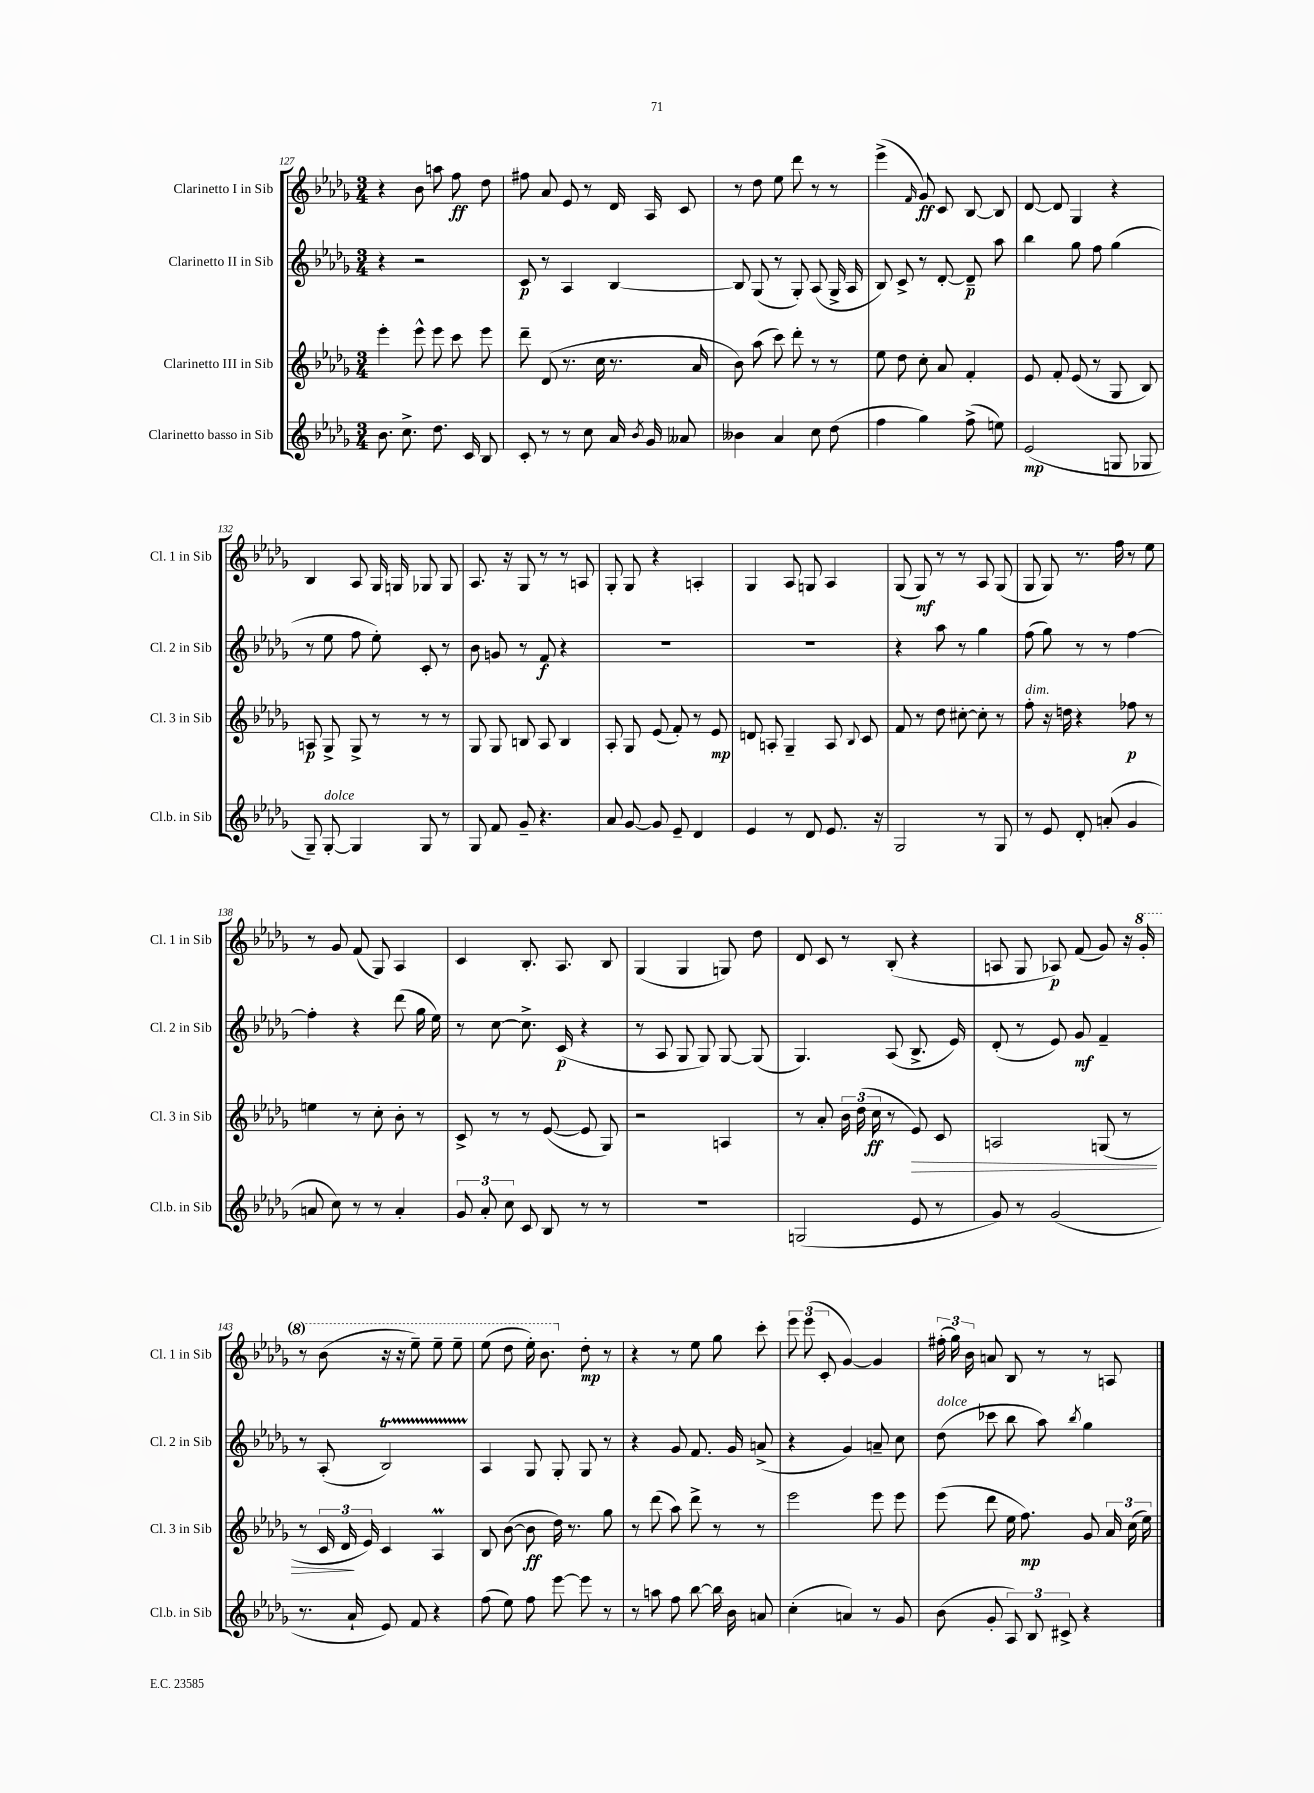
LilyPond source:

<<
\new StaffGroup <<
\new Staff = "s0" \with { instrumentName = "Clarinetto I in Sib" shortInstrumentName = "Cl. 1 in Sib" } {
    \clef treble \key des \major \numericTimeSignature \time 3/4
    \autoBeamOff r4 bes'8 a''8 f''8\ff des''8 |
    fis''8 aes'8 ees'8 r8 des'16 aes16 c'8 |
    r8 des''8 ees''8 des'''8 r8 r8 |
    ees'''4->( \grace { f'16 } ges'8\ff) c'8 bes8~ bes8 |
    des'8~ des'8 ges4 r4 |
    bes4 aes8 ges16 g16 ges8 ges8 |
    aes8. r16 ges8 r8 r8 a8 |
    ges8-. ges8 r4 a4-. |
    ges4 aes8 g8 aes4 |
    ges8( ges8\mf) r8 r8 aes8 ges8( |
    ges8 ges8) r8. f''16 r8 ees''8 |
    r8 ges'8 f'8( ges8) aes4 |
    c'4 bes8.-. aes8. bes8 |
    ges4( ges4 g8) des''8 |
    des'8 c'8 r8 bes8-.( r4 |
    a8 ges8 aes8\p) f'8( ges'8) r16 \ottava #1 ges''16-. |
    r8 bes''8( r16 r16 ees'''8--) ees'''8-- ees'''8-- |
    ees'''8( des'''8 ees'''16-.) bes''8. \ottava #0 des''8-.\mp r8 |
    r4 r8 ees''8 ges''8 c'''8-. |
    \tuplet 3/2 { ees'''8 ees'''8( c'8-. } ges'4~) ges'4 |
    \tuplet 3/2 { fis''16-.( ges''16) bes'16 } a'8 bes8 r8 r8 a8 \bar "|." |
}
\new Staff = "s1" \with { instrumentName = "Clarinetto II in Sib" shortInstrumentName = "Cl. 2 in Sib" } {
    \clef treble \key des \major \numericTimeSignature \time 3/4
    \autoBeamOff r4 r2 |
    c'8\p r8 aes4 bes4~ |
    bes8 ges8( r8 ges8-.) aes8( ges16-> aes16 |
    bes8) c'8-> r8 des'8~-. des'8--\p aes''8 |
    bes''4 ges''8 f''8 ges''4( |
    r8 ees''8 f''8 ees''8-.) c'8-. r8 |
    bes'8 g'8 r8 f'8\f r4 |
    R2. |
    R2. |
    r4 aes''8 r8 ges''4 |
    f''8( ges''8) r8 r8 f''4~ |
    f''4-. r4 des'''8( ges''16 ees''16) |
    r8 c''8~ c''8.-> c'16\p( r4 |
    r8 aes8 ges8 ges8) ges8~ ges8( |
    ges4.) aes8( bes8.-> ees'16) |
    des'8-.( r8 ees'8) ges'8\mf f'4-- |
    r8 aes8-.( bes2\startTrillSpan) |
    aes4\stopTrillSpan ges8 ges8-. ges8 r8 |
    r4 ges'8 f'8. ges'16 a'8->( |
    r4 ges'4) a'8-- c''8 |
    des''8^\markup { \italic "dolce" }( ces'''8 bes''8 aes''8) \acciaccatura { bes''8 } ges''4 \bar "|." |
}
\new Staff = "s2" \with { instrumentName = "Clarinetto III in Sib" shortInstrumentName = "Cl. 3 in Sib" } {
    \clef treble \key des \major \numericTimeSignature \time 3/4
    \autoBeamOff ees'''4-. ees'''8-^ ees'''8 c'''8 ees'''8 |
    des'''8-- des'8( r8. c''16 r8. aes'16 |
    bes'8) aes''8( c'''8) des'''8-. r8 r8 |
    ees''8 des''8 c''8-. aes'8 f'4-. |
    ees'8 f'8-. ees'8( r8 ges8 bes8) |
    a8\p ges8-> ges8-> r8 r8 r8 |
    ges8 ges8 b8 aes8 b4 |
    aes8-. ges8 ees'8( f'8-.) r8 ees'8\mp |
    d'8 a8-. ges4-- a8 \appoggiatura { bes8 } c'8 |
    f'8 r8 des''8 cis''8~-. cis''8-. r8 |
    f''8-.^\markup { \italic "dim." } r16 d''16 r4 fes''8\p r8 |
    e''4 r8 c''8-. bes'8-. r8 |
    c'8-> r8 r8 ees'8~( ees'8 ges8) |
    r2 a4 |
    r8 aes'8-. \tuplet 3/2 { bes'16 des''16( c''16\ff } r8 ees'8\>) c'8 |
    a2 g8( r8 |
    r8 \tuplet 3/2 { c'16 des'16\! ees'16) } c'4 aes4\prall |
    bes8 bes'8~( bes'8\ff des''16) r8. ges''8 |
    r8 des'''8( aes''8) des'''8-> r8 r8 |
    ees'''2 ees'''8 ees'''8 |
    ees'''8( des'''8 ees''16 f''8.\mp) ges'8 \tuplet 3/2 { aes'16 c''16( ees''16) } \bar "|." |
}
\new Staff = "s3" \with { instrumentName = "Clarinetto basso in Sib" shortInstrumentName = "Cl.b. in Sib" } {
    \clef treble \key des \major \numericTimeSignature \time 3/4
    \autoBeamOff bes'8. c''8.-> des''8. c'16 bes8 |
    c'8-. r8 r8 c''8 aes'16 \acciaccatura { bes'8 } ges'16 aeses'8 |
    beses'4 aes'4 c''8 des''8( |
    f''4 ges''4) f''8->( e''8) |
    ees'2\mp( g8 ges8 |
    ges8--) ges8~-.^\markup { \italic "dolce" } ges4 ges8 r8 |
    ges8 f'8 ges'8-- r4. |
    aes'8 ges'8~ ges'8 ees'8-- des'4 |
    ees'4 r8 des'8 ees'8. r16 |
    ges2 r8 ges8 |
    r8 ees'8 des'8-. a'8-.( ges'4 |
    a'8 c''8) r8 r8 a'4-. |
    \tuplet 3/2 { ges'8 aes'8-. c''8 } c'8 bes8 r8 r8 |
    R2. |
    g2( ees'8 r8 |
    ges'8) r8 ges'2( |
    r8. aes'16-! ees'8) f'8 r4 |
    f''8( ees''8) f''8 ees'''8~ ees'''8 r8 |
    r8 a''8 f''8 bes''8~ bes''16 bes'16 a'8 |
    c''4-.( a'4) r8 ges'8 |
    bes'8( ges'8-. \tuplet 3/2 { aes8) bes8 cis'8-> } r4 \bar "|." |
}
>>
>>
\layout { \context { \Score currentBarNumber = #127 } }
